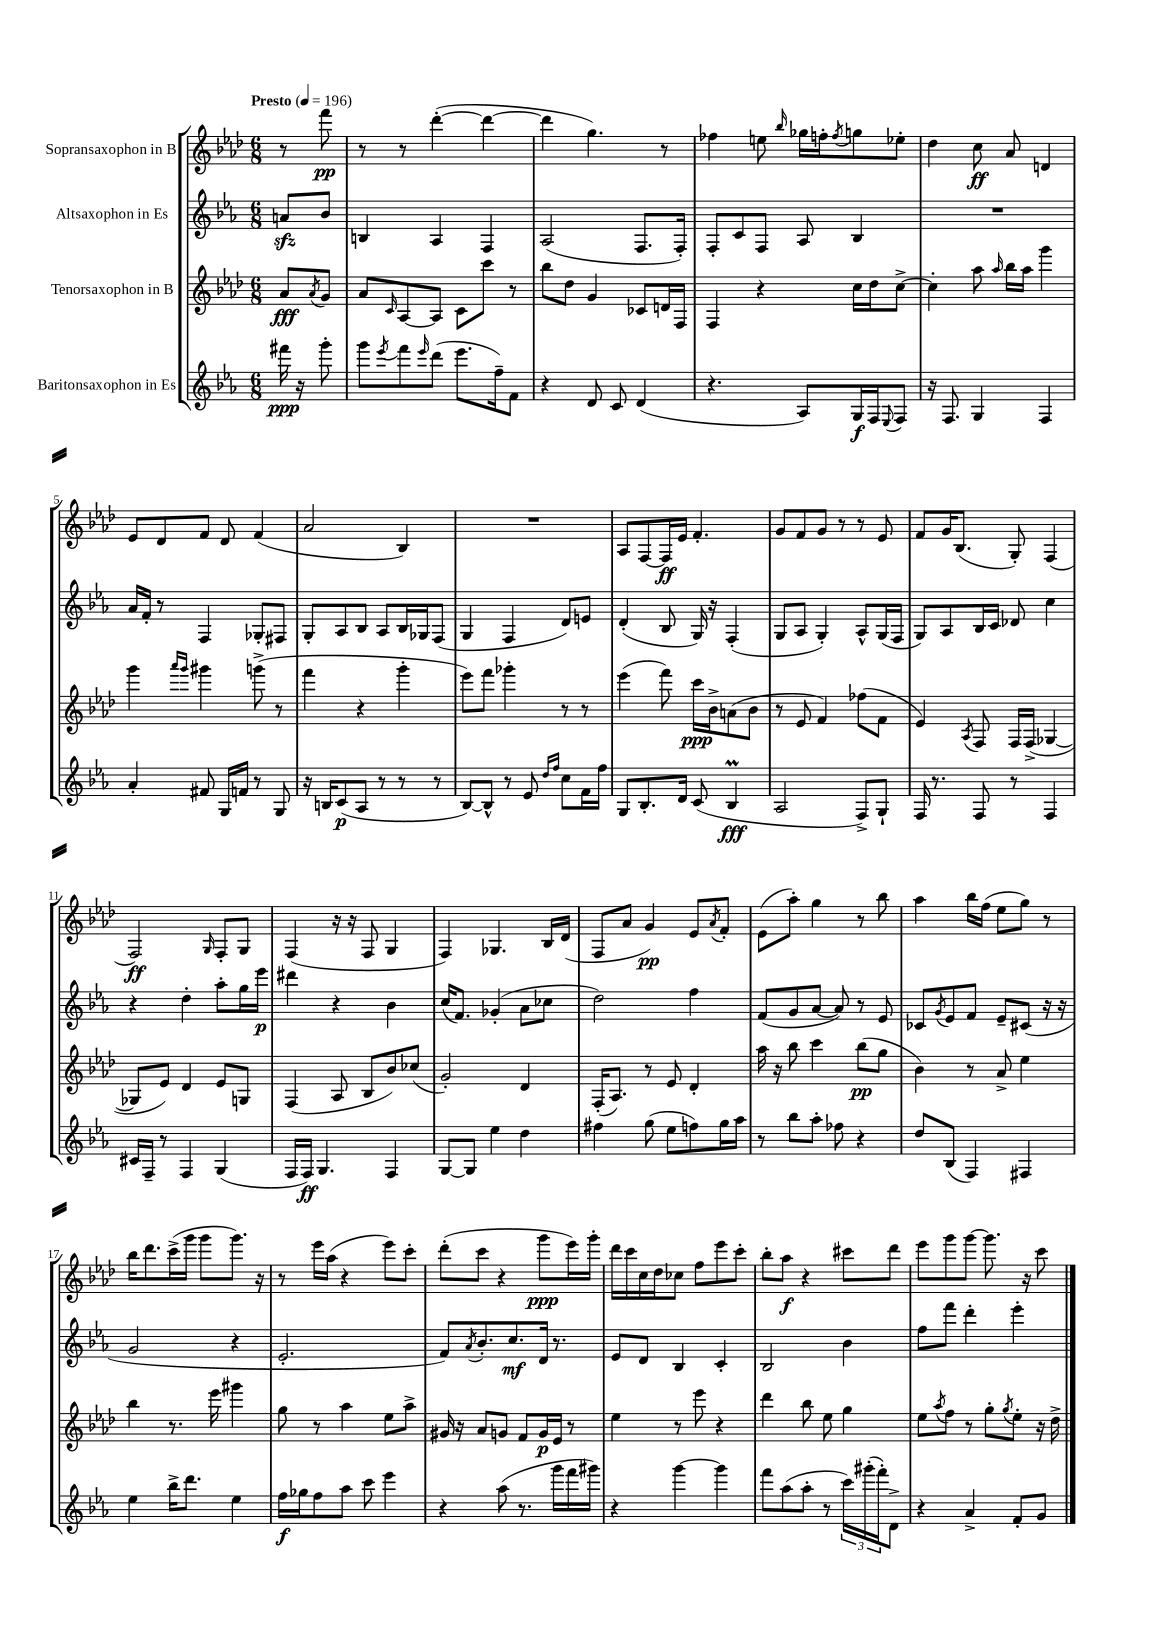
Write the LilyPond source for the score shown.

<<
\new StaffGroup <<
\new Staff = "s0" \with { instrumentName = "Sopransaxophon in B" } {
    \clef treble \key aes \major \numericTimeSignature \time 6/8 \partial 4 \tempo "Presto" 4 = 196
    r8 f'''8\pp |
    r8 r8 des'''4~-.( des'''4~ |
    des'''4 g''4.) r8 |
    fes''4 e''8 \grace { bes''16 } ges''16 f''16-. \acciaccatura { f''8 } g''8 ees''8-. |
    des''4 c''8\ff aes'8 d'4 |
    ees'8 des'8 f'8 des'8 f'4( |
    aes'2 bes4) |
    R2. |
    aes8 f8~ f16\ff ees'16 f'4.-. |
    g'8 f'8 g'8 r8 r8 ees'8 |
    f'8 g'16 bes8.( g8-.) f4( |
    f2\ff) \grace { g16 } f8-. g8 |
    f4( r16 r16 f8 g4 |
    f4) ges4. bes16 des'16( |
    f8 aes'8 g'4\pp) ees'8 \acciaccatura { aes'8 } f'8-. |
    ees'8( aes''8-.) g''4 r8 bes''8 |
    aes''4 bes''16 f''16( ees''8 g''8) r8 |
    bes''16 des'''8. c'''16->( g'''16 g'''8 g'''8.) r16 |
    r8 ees'''16 aes''16( r4 ees'''8) c'''8-. |
    des'''8-.( c'''8 r4 g'''8\ppp ees'''16) g'''16-. |
    des'''16 c'''16 c''16 des''16 ces''8 f''8 ees'''8 c'''8-. |
    bes''8-. aes''8\f r4 cis'''8 des'''8 |
    ees'''8 g'''8 g'''8~ g'''8. r16 c'''8 \bar "|." |
}
\new Staff = "s1" \with { instrumentName = "Altsaxophon in Es" } {
    \clef treble \key ees \major \numericTimeSignature \time 6/8 \partial 4
    a'8\sfz bes'8 |
    b4 aes4 f4 |
    aes2( f8. f16-.) |
    f8-. c'8 f8 aes8 bes4 |
    R2. |
    aes'16 f'16-. r8 f4 ges8-. fis8 |
    g8-. aes8 bes8 aes8 bes16 ges16 f8( |
    g4 f4 d'8) e'8 |
    d'4-.( bes8 g16) r16 f4-.( |
    g8 aes8 g4-.) aes8-^ g16( f16 |
    g8) aes8 bes16 c'16 des'8 c''4 |
    r4 d''4-. aes''8-. g''16 ees'''16\p |
    dis'''4 r4 bes'4 |
    c''16( f'8.) ges'4-.( aes'8 ces''8 |
    d''2) f''4 |
    f'8( g'8 aes'8~ aes'8) r8 ees'8 |
    ces'8 \acciaccatura { g'8 } ees'8 f'8 ees'8-- cis'8( r16 r16 |
    g'2 r4 |
    ees'2.-. |
    f'8) \acciaccatura { aes'8 } bes'8.-. c''8.\mf d'16 r8. |
    ees'8 d'8 bes4 c'4-. |
    bes2 bes'4 |
    f''8 f'''8 d'''4-. ees'''4-. \bar "|." |
}
\new Staff = "s2" \with { instrumentName = "Tenorsaxophon in B" } {
    \clef treble \key aes \major \numericTimeSignature \time 6/8 \partial 4
    aes'8\fff \acciaccatura { aes'8 } g'8 |
    aes'8 \grace { c'16 } aes8~ aes8 c'8 c'''8 r8 |
    bes''8 des''8 g'4 ces'8 d'16 f16 |
    f4 r4 c''16 des''16 c''8~-> |
    c''4-. aes''8 \grace { aes''16 } bes''16 aes''16 g'''4 |
    g'''4 \grace { aes'''16 g'''16 } gis'''4 g'''8->( r8 |
    f'''4 r4 g'''4-. |
    ees'''8) f'''8 ges'''4-. r8 r8 |
    ees'''4( f'''8) c'''16\ppp bes'16-> a'8( bes'8 |
    r8 ees'8 f'4) fes''8( f'8 |
    ees'4) \acciaccatura { aes8 } f8 f16 f16->( ges4~ |
    ges8 ees'8) des'4 ees'8 g8 |
    f4( aes8 bes8 bes'8) ces''8( |
    g'2-.) des'4 |
    f16-.( aes8.) r8 ees'8 des'4-. |
    aes''16 r16 bes''8 c'''4 bes''8\pp( g''8 |
    bes'4) r8 aes'8-> ees''4 |
    bes''4 r8. ees'''16 gis'''4 |
    g''8 r8 aes''4 ees''8 aes''8-> |
    gis'16 r16 aes'8 g'8 f'8 g'16\p ees'16 r8 |
    ees''4 r8 ees'''8 r4 |
    des'''4 bes''8 ees''8 g''4 |
    ees''8 \acciaccatura { aes''8 } f''8 r8 g''8-. \acciaccatura { g''8 } ees''8-. r16 des''16-> \bar "|." |
}
\new Staff = "s3" \with { instrumentName = "Baritonsaxophon in Es" } {
    \clef treble \key ees \major \numericTimeSignature \time 6/8 \partial 4
    fis'''16\ppp r16 g'''8-. |
    g'''8 \acciaccatura { ees'''8 } f'''8 \grace { ees'''16 } d'''8( ees'''8. f''16--) f'8 |
    r4 d'8 c'8 d'4( |
    r4. aes8) g16\f f16 \appoggiatura { ees8 } f8 |
    r16 f8. g4 f4 |
    aes'4-. fis'8 g16 f'16 r8 g8 |
    r16 b16 c'8\p( aes8 r8 r8 r8 |
    bes8~) bes8-^ r8 ees'8 \grace { d''16 f''16 } c''8 f'16 f''16 |
    g8 bes8.-. d'16 c'8( bes4\prall\fff |
    aes2 f8->) g8-! |
    f16 r8. f8 r8 f4 |
    cis'16 f16-- r8 f4 g4( |
    f16 f16\ff) g4. f4 |
    g8~ g8 ees''4 d''4 |
    fis''4 g''8( ees''8 f''8) g''16 aes''16 |
    r8 bes''8 aes''8-. fes''8 r4 |
    d''8 bes8( f4) fis4 |
    ees''4 bes''16-> d'''8. ees''4 |
    f''16\f ges''16 f''8 aes''8 c'''8 ees'''4 |
    r4 aes''8( r8. g'''16 f'''16 gis'''16) |
    r4 g'''4~ g'''4 |
    f'''8 aes''8( aes''8-. r8 \tuplet 3/2 { c'''16) gis'''16-.( f'''16-.) } d'8-> |
    r4 aes'4-> f'8-. g'8 \bar "|." |
}
>>
>>
